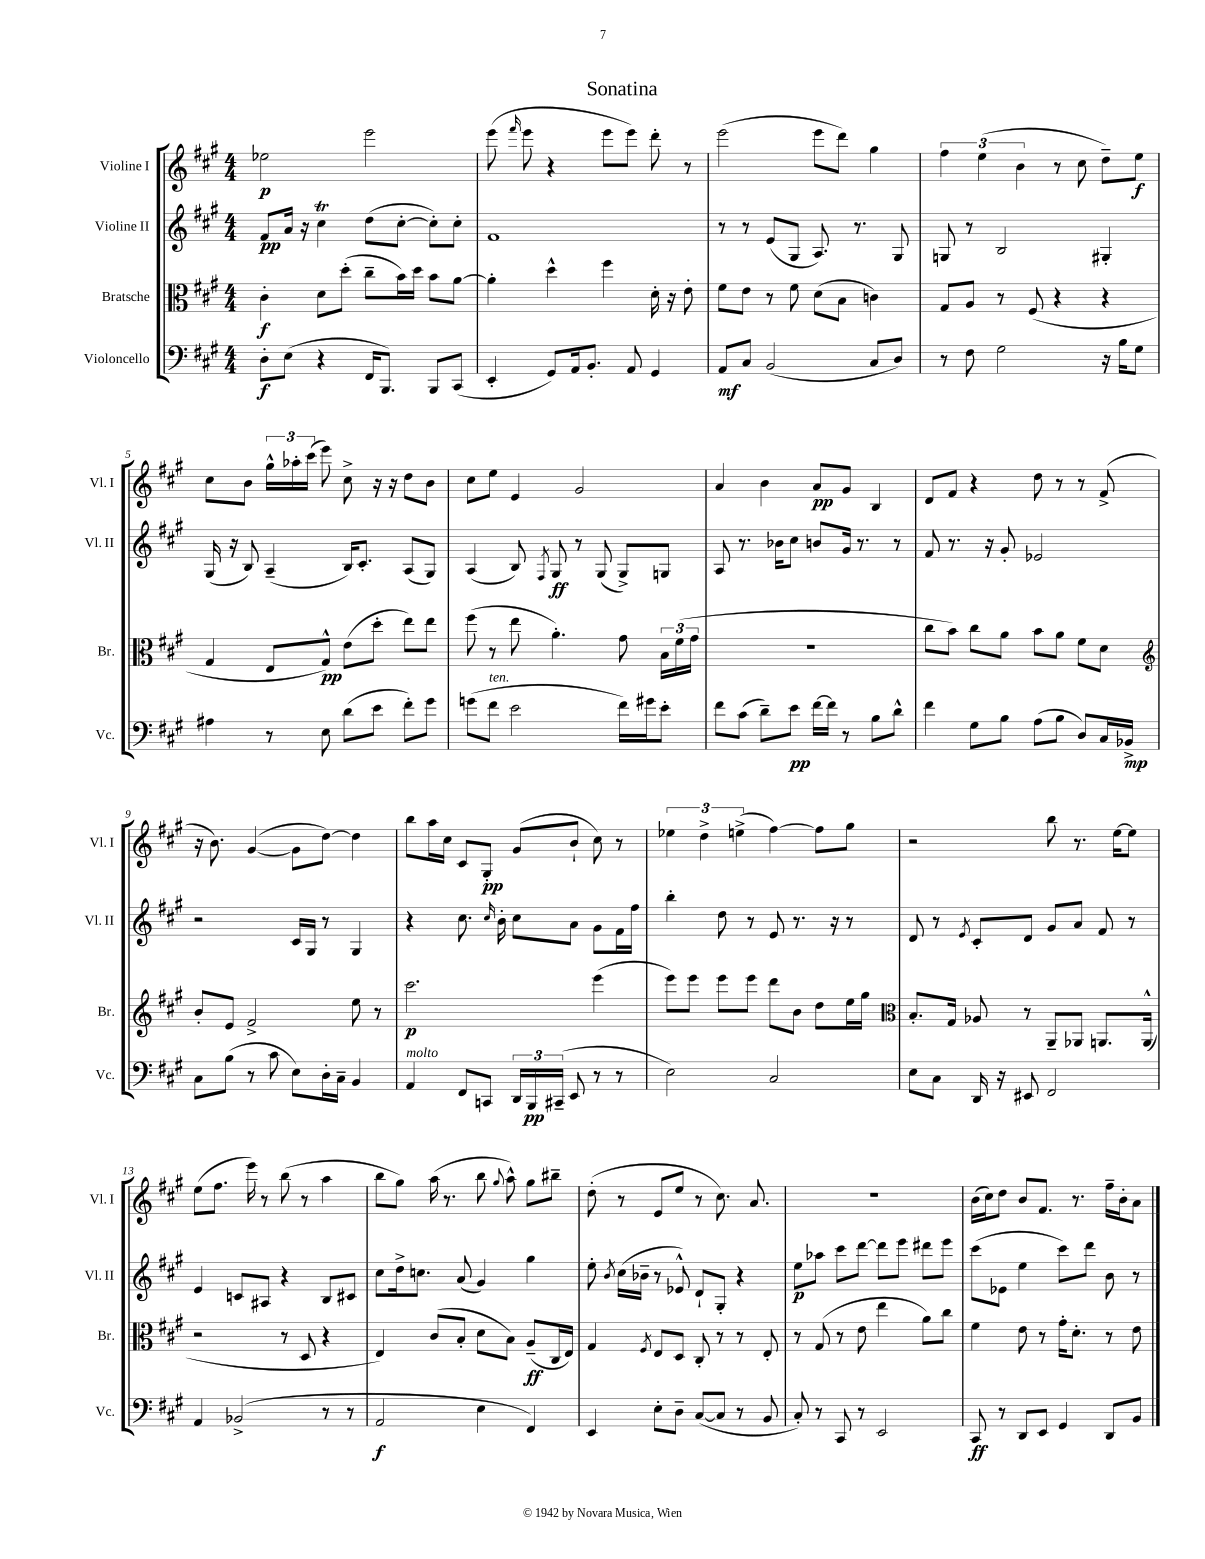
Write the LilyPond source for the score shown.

\header { title = "Sonatina" }
<<
\new StaffGroup <<
\new Staff = "s0" \with { instrumentName = "Violine I" shortInstrumentName = "Vl. I" } {
    \clef treble \key a \major \numericTimeSignature \time 4/4
    \autoBeamOff ees''2\p e'''2 |
    e'''8( \grace { fis'''16 } e'''8 r4 e'''8[ e'''8]) d'''8-. r8 |
    e'''2( e'''8[ d'''8]) gis''4 |
    \tuplet 3/2 { fis''4 e''4( b'4 } r8 cis''8 d''8[--) e''8]\f |
    cis''8[ b'8] \tuplet 3/2 { gis''16[-^ aes''16-. cis'''16]( } e'''8) cis''8-> r16 r16 d''8[ b'8] |
    cis''8[ e''8] e'4 gis'2 |
    a'4 b'4 a'8[\pp gis'8] b4 |
    d'8[ fis'8] r4 d''8 r8 r8 fis'8->( |
    r16 b'8.) gis'4~( gis'8[ d''8]~) d''4 |
    b''8[ a''16 cis''16] cis'8[ gis8]-.\pp gis'8[( b'8]-! cis''8) r8 |
    \tuplet 3/2 { ees''4 d''4-> e''4->( } fis''4~) fis''8[ gis''8] |
    r2 b''8 r8. e''16[~ e''8] |
    e''8[( fis''8.] e'''16) r8 b''8( r8 a''4 |
    b''8[ gis''8]) a''16( r8. b''8 \appoggiatura { gis''8 } a''8-^) gis''8[ bis''8]-- |
    d''8-.( r8 e'8[ e''8] r8 cis''8.) a'8. |
    R1 |
    b'16[( cis''16) d''8] b'8[ fis'8.] r8. fis''16[-- b'16-. a'8] \bar "|." |
}
\new Staff = "s1" \with { instrumentName = "Violine II" shortInstrumentName = "Vl. II" } {
    \clef treble \key a \major \numericTimeSignature \time 4/4
    \autoBeamOff fis'8[\pp a'16] r16 cis''4\trill d''8[( cis''8]~-. cis''8[-.) cis''8]-. |
    fis'1 |
    r8 r8 e'8[( gis8] a8.) r8. gis8 |
    g8 r8 b2 gis4-. |
    gis16( r16 b8) a4--( b16[) cis'8.]-. a8[( gis8]) |
    a4( b8) \acciaccatura { fis8 } gis8\ff r8 gis8( gis8[->) g8] |
    a8 r8. bes'16[ cis''8] b'8[ gis'16] r8. r8 |
    fis'8 r8. r16 gis'8-. ees'2 |
    r2 cis'16[ gis16] r8 gis4 |
    r4 cis''8. \grace { cis''16 } b'16-. cis''8[ a'8] gis'8[ fis'16 fis''16] |
    b''4-. d''8 r8 e'8 r8. r16 r8 |
    d'8 r8 \acciaccatura { e'8 } cis'8[-. d'8] gis'8[ a'8] fis'8 r8 |
    e'4 c'8[ ais8] r4 b8[ cis'8] |
    cis''8[ d''16-> c''8.] a'8( gis'4) gis''4 |
    e''8-. \acciaccatura { b'8 } cis''16[( bes'16]-- r8 ees'8-^) d'8[-! gis8]-. r4 |
    e''8[\p aes''8] cis'''8[ d'''8]~ d'''8[ e'''8] dis'''8[ e'''8] |
    cis'''8[( ees'8] e''4 cis'''8[) d'''8] b'8 r8 \bar "|." |
}
\new Staff = "s2" \with { instrumentName = "Bratsche" shortInstrumentName = "Br." } {
    \clef alto \key a \major \numericTimeSignature \time 4/4
    \autoBeamOff cis'4-.\f d'8[ d''8]-.( cis''8[-- b'16) d''16] b'8[ a'8]~ |
    a'4-. d''4-^ fis''4 d'16-. r16 e'8-. |
    fis'8[ e'8] r8 fis'8 d'8[( b8] c'4) |
    gis8[ a8] r8 fis8( r4 r4 |
    gis4 e8[ gis8]-^\pp) e'8[( d''8]-. e''8[) e''8] |
    fis''8( r8 e''8 a'4.-.) gis'8 \tuplet 3/2 { b16[ fis'16( gis'16] } |
    R1 |
    cis''8[ b'8]) cis''8[ a'8] b'8[ a'8] fis'8[ d'8] |
    \clef treble b'8[-. e'8] fis'2-> e''8 r8 |
    cis'''2.\p e'''4( |
    e'''8[) e'''8] e'''8[ e'''8] d'''8[ b'8] d''8[ e''16 gis''16] |
    \clef alto b8.[-. gis16] aes8 r8 a,8[-- aes,8] a,8.[ a,16]-^( |
    r2 r8 d8 r4 |
    e4) cis'8[( b8]-. d'8[ b8]) a8[--\ff( cis16 e16]) |
    gis4 \acciaccatura { fis8 } e8[ d8] cis8-. r8 r8 e8-. |
    r8 gis8( r8 e'8 e''4 a'8[) cis''8] |
    fis'4 e'8 r8 gis'16[-. d'8.]-. r8 e'8 \bar "|." |
}
\new Staff = "s3" \with { instrumentName = "Violoncello" shortInstrumentName = "Vc." } {
    \clef bass \key a \major \numericTimeSignature \time 4/4
    \autoBeamOff d8[-.\f e8]( r4 fis,16[ b,,8.]) b,,8[ cis,8]( |
    e,4-. gis,8[) a,16 b,8.]-. a,8 gis,4 |
    a,8[\mf cis8] b,2( cis8[ d8]) |
    r8 fis8 gis2 r16 b16[ gis8] |
    ais4 r8 e8 d'8[( e'8] fis'8[-.) gis'8] |
    g'8[( fis'8]^\markup { \italic "ten." } e'2 fis'16[) gis'16 e'8]-. |
    fis'8[ cis'8]( d'8[--) e'8]\pp fis'16[~ fis'16] r8 b8[ d'8]-^ |
    fis'4 gis8[ b8] a8[( b8] d8[) cis16 bes,16]->\mp |
    cis8[ b8]( r8 cis'8 e8[) d16-. cis16]-- b,4 |
    a,4^\markup { \italic "molto" } fis,8[ c,8] \tuplet 3/2 { d,16[ b,,16\pp cis,16]--( } e,8 r8 r8 |
    e2) cis2 |
    e8[ cis8] d,16 r16 eis,8 fis,2 |
    a,4 bes,2->( r8 r8 |
    a,2\f e4 fis,4) |
    e,4 e8[-. d8]-- cis8[~( cis8] r8 b,8 |
    cis8-.) r8 cis,8 r8 e,2 |
    cis,8\ff r8 d,8[ e,8] gis,4 d,8[ b,8] \bar "|." |
}
>>
>>
